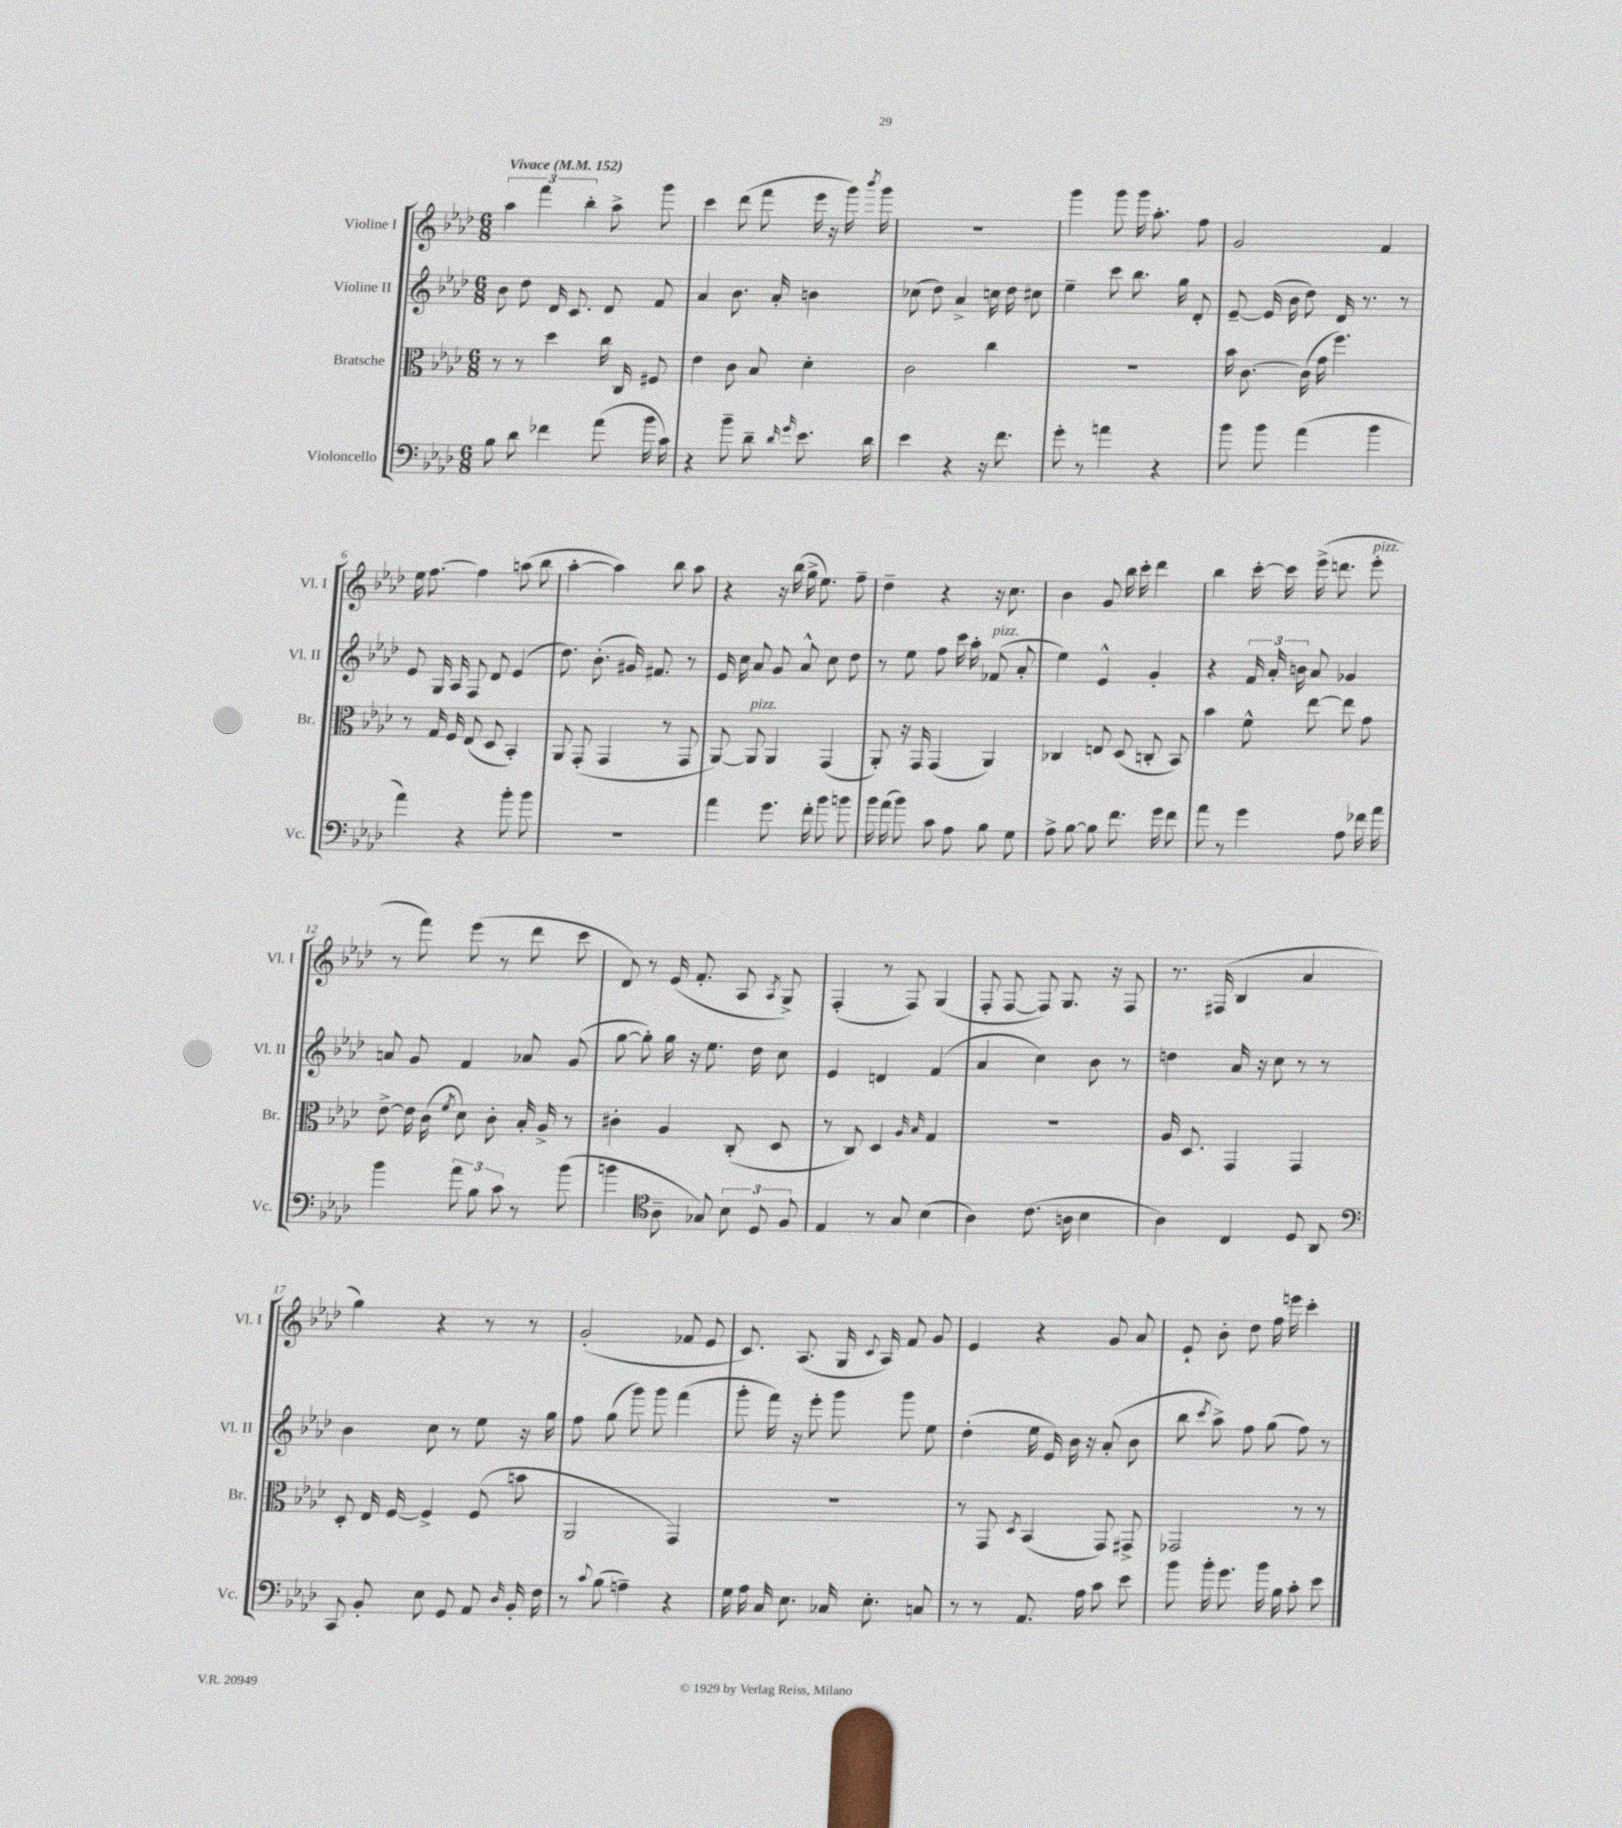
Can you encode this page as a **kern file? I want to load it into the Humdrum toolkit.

**kern	**kern	**kern	**kern
*part4	*part3	*part2	*part1
*staff4	*staff3	*staff2	*staff1
*I"Violoncello	*I"Bratsche	*I"Violine II	*I"Violine I
*I'Vc.	*I'Br.	*I'Vl. II	*I'Vl. I
*clefF4	*clefC3	*clefG2	*clefG2
*k[b-e-a-d-]	*k[b-e-a-d-]	*k[b-e-a-d-]	*k[b-e-a-d-]
*M6/8	*M6/8	*M6/8	*M6/8
*MM152	*MM152	*MM152	*MM152
=1	=1	=1	=1
!	!	!	!LO:TX:a:B:t=Vivace
8B-\	8r	8b-\	6aa-\
8d-\	8r	8dd-\	.
.	.	.	6fff\
4f-X\	4dd-\	16d-/	.
.	.	8.c/	.
.	.	.	6bb-'\
(8a-\	16cc\	8d-/	8aa-^\
.	16C/	.	.
16b-\	8F#X/	8f/	8ggg\
16c\)	.	.	.
=2	=2	=2	=2
4r	4e-\	4a-/	4ccc\
8b-~\	8c\	8.b-\	(8ddd-\
8d-~\	8B-/	.	8fff\
.	.	16a-'/	.
16qqd-/	.	.	.
16qqg/	.	.	.
8.e-\	4d-'\	4bn\	16eee-\
.	.	.	16r
.	.	.	16ggg\)
.	.	.	8qbbb-/
16d-\	.	.	16ggg\
=3	=3	=3	=3
4e-\	2c\	(8cc-X\	2.r
.	.	8dd-\)	.
4r	.	4a-^/	.
16r	4cc\	16ccn\	.
8.f\	.	16dd-\	.
.	.	8cc#X\	.
=4	=4	=4	=4
8g'\	2.r	4ee-~\	4ggg\
8r	.	.	.
4an\	.	8ccc\	8ggg\
.	.	8.bb-\	16ggg\
.	.	.	8.aa-'\
4r	.	.	.
.	.	16gg\	.
.	.	8d-'/	8ff\
=5	=5	=5	=5
8b-\	16b-\	[8e-~/	2g/
.	[8.c\	.	.
8b-\	.	(16e-/]	.
.	.	16b-\	.
(4a-\	(16c\]	8dd-\)	.
.	16g\	.	.
.	4.ff\)	16d-/	.
.	.	8.r	.
4b-\	.	.	4f/
.	.	8r	.
!!LO:LB:g=z
=6	=6	=6	=6
4a-\)	8r	8e-/	16ee-\
.	.	.	[8.ff\
.	16G/	16G/	.
.	16F/	16A-/	.
4r	(8E-/	8F/	4ff\]
.	8D-/	8d-/	.
8b-'\	4BB-'/)	(4e-/	(8aan\
8b-\	.	.	8bb-\
=7	=7	=7	=7
2.r	8AA-/	8.dd-\)	[4aa-'\
.	(8GG'/	.	.
.	.	(8.b-'\	.
.	4GG/	.	4aa-\])
.	.	16g#X/)	.
.	.	8.f#X/	.
.	8r	.	8bb-\
.	8GG/	8r	8aa-\
=8	=8	=8	=8
4a-\	[8AA-/)	16e-/	4r
.	.	16cc\	.
!	!LO:TX:a:i:t=pizz.	!	!
.	8AA-/]	8a-/	.
8.g\	4AA-/	8g/	16r
.	.	.	(16bb-\
.	.	8a-^^/	16gg^\
16f'\	.	.	8.ee-\)
8b-\	(4GG/	8cc\	.
8bn\	.	8dd-\	8ff~\
=9	=9	=9	=9
16b-\	8AA-'/)	8r	4dd-~\
(16a-\	.	.	.
8b-\)	16r	8ee-\	.
.	16GG/	.	.
8c\	(4GG/	8ff\	4r
8A-\	.	16ccc\	.
.	.	16aa-'\	.
!	!	!LO:TX:a:i:t=pizz.	!
8B-\	4AA-/)	(8f-X/	16r
.	.	.	8.cc\
8G\	.	8a-'/	.
=10	=10	=10	=10
8A-^\	4C-X/	4ee-\)	4b-\
[8B-\	.	.	.
8B-\]	8En/	4e-^^/	8g/
8.f\	(8D-/	.	16bb-\
.	.	.	16ccc'\
.	8Cn'/	4g'/	4ddd-\
16g\	.	.	.
8f\	8BB-/)	.	.
=11	=11	=11	=11
8a-\	4b-\	4r	4bb-\
8r	.	.	.
4g\	8f^^\	24f/	[16ccc'\
.	.	24a-'/	.
.	.	.	16ccc\]
.	.	24bn\	.
.	[8ee-\	8a-/	(16eee-^\
.	.	.	8.dddn\
8A-\	8ee-\]	4g-X/	.
!	!	!	!LO:TX:a:i:t=pizz.
16f-X\	8g\	.	8eee-'\
16a-\	.	.	.
!!LO:LB:g=z
=12	=12	=12	=12
4b-\	[8e-^\	8an/	8r
.	16e-\]	8g/	8fff\)
.	(16c\	.	.
.	8qf/	.	.
12a-\	8d-\)	4f/	(8eee-\
12B-\	.	.	.
.	8c'\	.	8r
12c\	.	.	.
8r	16B-'/	8a-X/	8ddd-\
.	16A-^/	.	.
(8b-\	8r	(8g/	8ccc\
=13	=13	=13	=13
4bn\	4c#X'\	[8gg\	8d-/)
.	.	8gg'\])	8r
*clefC4	*	*	*
8A-~\	4A-/	16gg\	(16e-/
.	.	16r	8.f'/
8G-X/)	.	8.ee-\	.
12B-\	(8C'/	.	8A-/
.	.	16dd-\	.
12D-/	.	.	.
.	.	.	8qA-/
.	8D-/	8cc\	8G^/)
12F/	.	.	.
=14	=14	=14	=14
4E-/	8r	4e-/	(4F'/
.	8C/)	.	.
8r	4D-/	4dn/	8r
8G/	.	.	8F/)
.	16qqA-/	.	.
.	16qqB-/	.	.
(4B-\	4G/	(4f/	(4G/
=15	=15	=15	=15
4A-\)	2.r	4a-/	8F'/
.	.	.	[8F/
(8.c\	.	4cc\)	8F/])
.	.	.	8.G/
16An\	.	.	.
4B-\	.	8b-\	.
.	.	.	16r
.	.	8r	8F/
=16	=16	=16	=16
4A-\)	16A-/	4ddn\	8.r
.	8.D-/	.	.
.	.	.	(16F#X/
4C/	4GG/	16a-/	4B-/
.	.	16r	.
.	.	8cc\	.
8D-/	4GG/	8r	4a-/
8AA-/	.	8r	.
!!LO:LB:g=z
=17	=17	=17	=17
*clefF4	*	*	*
8CC/	8D-'/	4b-\	4gg\)
8BB-'/	16E-/	.	.
.	[16F/	.	.
8E-\	4F^/]	8cc\	4r
8GG/	.	8r	.
8AA-/	(8F/	8ee-\	8r
16qqD-/	.	.	.
16BB-'/	8bn\	16r	8r
16F\	.	16gg\	.
=18	=18	=18	=18
8r	2AA-/	8ff\	(2g'/
8qqc/	.	.	.
(8B-\	.	(8gg\	.
4An~\)	.	8ggg\)	.
.	.	8ggg\	.
4r	4GG/)	(4fff\	8f-X/
.	.	.	8e-/
=19	=19	=19	=19
16G\	2.r	8ggg'\	8.c/)
16A-\	.	.	.
16C/	.	16fff\)	.
8.E-\	.	16r	(8.A-/
.	.	8eee-'\	.
16C-X/	.	8ggg\	16G/
.	.	.	8qqc/
8.E-'\	.	.	16A-/)
.	.	8ggg\	8f/
8Cn/	.	8ee-\	8g/
=20	=20	=20	=20
8r	8r	(4dd-'\	4e-/
8r	8GG/	.	.
.	8qD-/	.	.
8.AA-/	(4BB-/	16ee-\	4r
.	.	16e-/)	.
.	.	16b-\	.
16A-\	.	16r	.
8c\	8GG/)	(8a-'/	8g/
8e-\	8GG#X^/	8b-\	8a-/
=21	=21	=21	=21
8b-\	2GG-X/	8bb-\	8e-`/
.	.	8qccc/	.
16b-'\	.	8aa-^\)	8b-'\
8.g\	.	.	.
.	.	8ff\	8dd-\
16b-\	.	(8gg\	16ff\
16B-\	.	.	16eeen\
8c'\	8r	8ff\)	4ccc'\
8e-\	8r	8r	.
==	==	==	==
*-	*-	*-	*-
